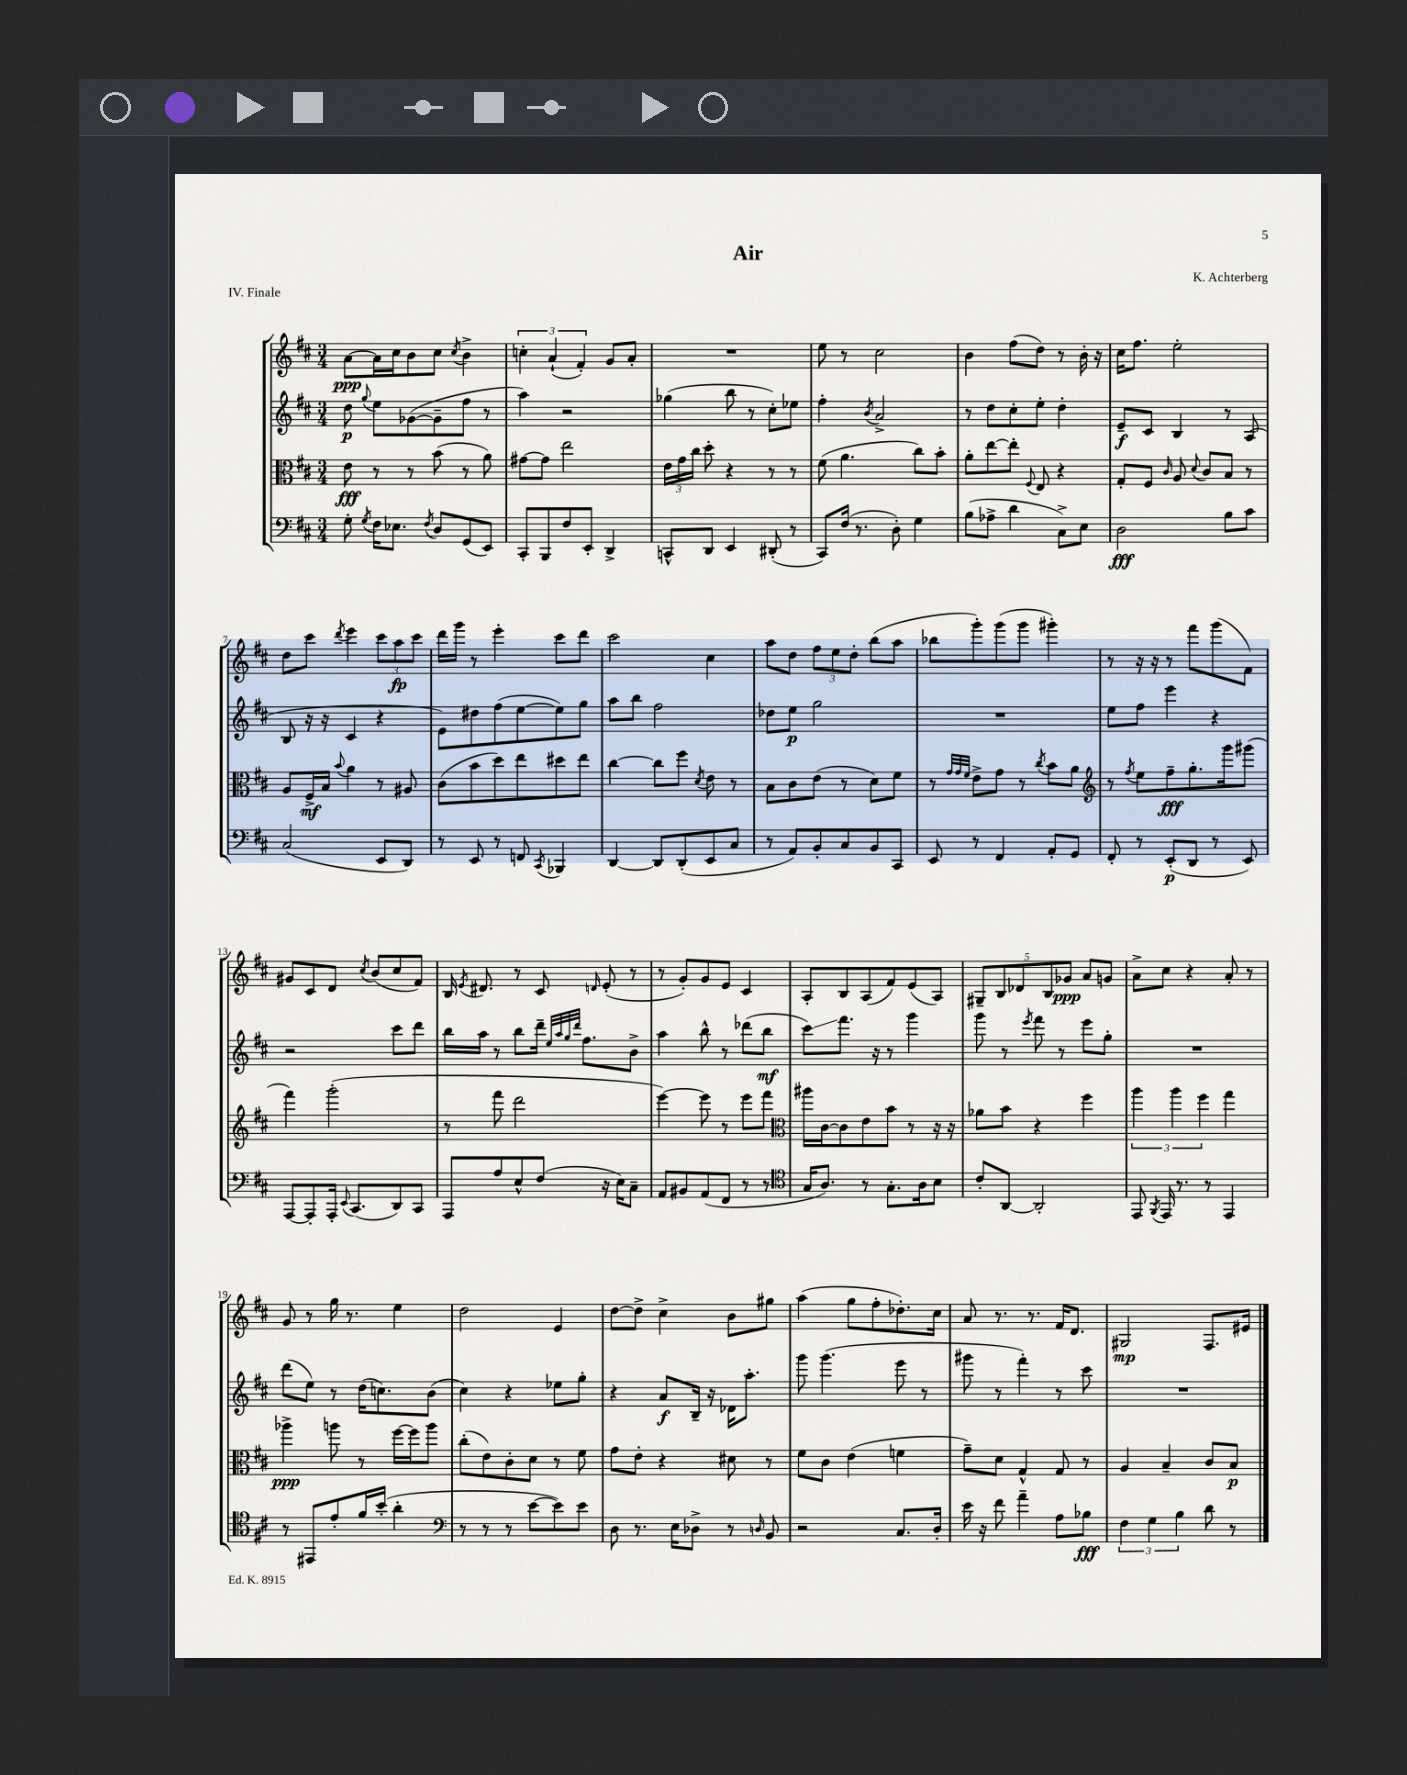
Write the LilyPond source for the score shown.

\header { title = "Air" composer = "K. Achterberg" piece = "IV. Finale" }
<<
\new StaffGroup <<
\new Staff = "s0" {
    \clef treble \key d \major \numericTimeSignature \time 3/4
    \autoBeamOff a'8[~\ppp a'16 cis''16 b'8 cis''8] \acciaccatura { cis''8 } b'4-> |
    \tuplet 3/2 { c''4-. a'4-!( fis'4-.) } g'8[ a'8]-. |
    R2. |
    e''8 r8 cis''2 |
    b'4 fis''8[( d''8]) r8 b'16-. r16 |
    cis''16[ fis''8.] e''2-. |
    d''8[ cis'''8] \acciaccatura { d'''8 } e'''4 \tuplet 3/2 { cis'''8[ a''8\fp cis'''8] } |
    d'''16[ g'''16] r8 e'''4-. cis'''8[ d'''8] |
    cis'''2 cis''4 |
    a''8[ d''8] \tuplet 3/2 { fis''8[ e''8 d''8]-. } b''8[( a''8] |
    bes''8[ g'''8-.) g'''8( g'''8] gis'''4-.) |
    r8 r16 r16 r8 fis'''8[ g'''8( fis'8]) |
    gis'8[ cis'8 d'8] \acciaccatura { cis''8 } b'8[( cis''8 fis'8]) |
    b16 \acciaccatura { e'8 } dis'8. r8 cis'8 \grace { d'16 } e'8-.( r8 |
    r8 g'8[-.) g'8 e'8] cis'4 |
    a8[-. b8 a8( fis'8) e'8( a8]) |
    \tuplet 5/4 { gis8[-- b8 des'8 b8 ges'8]\ppp } a'8[ g'8] |
    a'8[-> cis''8] r4 a'8-. r8 |
    g'8 r8 g''16 r8. e''4 |
    d''2 e'4 |
    d''8[~ d''8]-> cis''4-> b'8[ gis''8] |
    a''4( g''8[ fis''8-. des''8.-.) cis''16] |
    a'8 r8. r8. fis'16[ d'8.] |
    gis2\mp fis8.[ eis'16] \bar "|." |
}
\new Staff = "s1" {
    \clef treble \key d \major \numericTimeSignature \time 3/4
    \autoBeamOff d''8\p \appoggiatura { g''8 } e''8[ ges'8~( ges'8-- fis''8] r8 |
    a''4) r2 |
    ges''4( b''8 r8 cis''8[-.) ees''8] |
    fis''4-. \acciaccatura { b'8 } a'2-> |
    r8 d''8[ cis''8-. e''8]-. d''4-. |
    e'8[--\f cis'8] b4 r8 a8( |
    b8 r16 r16 cis'4 r4 |
    e'8[) dis''8 fis''8( e''8~ e''8) g''8] |
    a''8[ b''8] fis''2 |
    des''8[ e''8]\p g''2 |
    R2. |
    e''8[ fis''8] e'''4 r4 |
    r2 cis'''8[ d'''8] |
    b''16[ a''16] r8 b''8[ d'''16]-- \grace { e''32[ a''32 g''32 d'''32] } fis''8.[ b'8]-> |
    a''4 b''8-^ r8 des'''8[( b''8]\mf |
    cis'''8[\glissando) fis'''8.] r16 r8 g'''4 |
    g'''8 r8 \acciaccatura { e'''8 } fis'''8 r8 e'''8[ g''8]-. |
    R2. |
    d'''8[( e''8]) r8 d''16[( c''8.) b'8]( |
    cis''4) r4 ees''8[ g''8]-. |
    r4 a'8[\f b16]-- r16 des'16[ a''8.]-. |
    g'''8 g'''4.( e'''8 r8 |
    gis'''8 r8 fis'''4-.) r8 cis'''8 |
    R2. \bar "|." |
}
\new Staff = "s2" {
    \clef alto \key d \major \numericTimeSignature \time 3/4
    \autoBeamOff e'8\fff r8 r8 b'8( r8 a'8) |
    gis'8[~ gis'8] e''2 |
    \tuplet 3/2 { e'16[ g'16 cis''16] } d''8-. r4 r8 r8 |
    fis'8( a'4. cis''8[) b'8]-. |
    a'8[-. e''8~ e''8]-. \appoggiatura { fis8 } e8 r4 |
    g8[-. fis8] \grace { cis'16 } a8 \appoggiatura { d'8 } cis'8[ b8] r8 |
    a8[ fis16->\mf b16] \appoggiatura { b'8 } a'4 r8 ais8 |
    cis'8[( b'8 d''8) e''8 dis''8 e''8] |
    cis''4~ cis''8[ fis''8] \acciaccatura { d'8 } e'8 r8 |
    b8[ cis'8 e'8]( r8 d'8[) fis'8] |
    r8 \grace { g'32[ g'32 fis'32] } e'8[-> g'8] r8 \acciaccatura { cis''8 } b'8[ a'8] |
    \clef treble r8 \acciaccatura { fis''8 } e''8[ fis''8--\fff g''8.-. g'''16 gis'''8]( |
    fis'''4) g'''2-.( |
    r8 fis'''8 d'''2 |
    e'''4~) e'''8 r8 e'''8[ fis'''8] |
    \clef alto ais''16[ cis'16~ cis'8 e'8 b'8] r8 r16 r16 |
    aes'8[ b'8] r4 fis''4 |
    \tuplet 3/2 { a''4 a''4 fis''4 } g''4 |
    aes''4->\ppp a''8 r8 fis''16[~ fis''16 a''8] |
    cis''8[-.( e'8) cis'8-. d'8] r8 fis'8 |
    g'8[ e'8]-. r4 dis'8 r8 |
    fis'8[ cis'8] e'4( f'4 |
    g'8[--) d'8] g4-^ g8 r8 |
    a4 b4-- cis'8[ b8]\p \bar "|." |
}
\new Staff = "s3" {
    \clef bass \key d \major \numericTimeSignature \time 3/4
    \autoBeamOff g8-. \acciaccatura { g8 } fis16[ ees8.] \acciaccatura { fis8 } d8[ g,8( e,8]) |
    cis,8[-. b,,8 fis8 e,8]-. d,4-> |
    c,8[-^ d,8] e,4 dis,8-.( r8 |
    cis,8[) fis16]( r8. d8-.) g4 |
    b8[( aes8]-> d'4 cis8[->) e8] |
    d2\fff b8[ cis'8] |
    cis2( e,8[ d,8]) |
    r8 e,8 r8 f,8 \acciaccatura { cis,8 } bes,,4 |
    d,4~ d,8[ d,8-.( e,8 cis8] |
    r8 a,8[) b,8-. cis8 b,8 cis,8] |
    e,8 r8 fis,4 a,8[-. g,8] |
    fis,8-. r8 e,8[-.\p( d,8] r8 e,8) |
    a,,8[~ a,,8-. a,,16]-. \appoggiatura { e,8 } cis,8.[( d,8) cis,8] |
    a,,8[ a8 e8-^ fis8]( r16 e16[) cis8]-- |
    a,8[ bis,8 a,8( fis,8] r8 r8 |
    \clef tenor g16[ a8.]) r8 g8.[-. a16 b8] |
    cis'8[-. a,8]~ a,2-. |
    e,8 \acciaccatura { fis,8 } e,16 r8. r8 e,4 |
    r8 eis,8[ e'8-. fis'16 b'16]-.( a'4-. |
    \clef bass r8 r8 r8 e'8[~ e'8) e'8] |
    d8 r8. e16[ des8]-> r8 \grace { d16 } b,8 |
    r2 cis8.[ d16]-. |
    e'16 r16 fis'8 a'4-- a8[ bes8]\fff |
    \tuplet 3/2 { fis4 g4 b4 } d'8 r8 \bar "|." |
}
>>
>>
